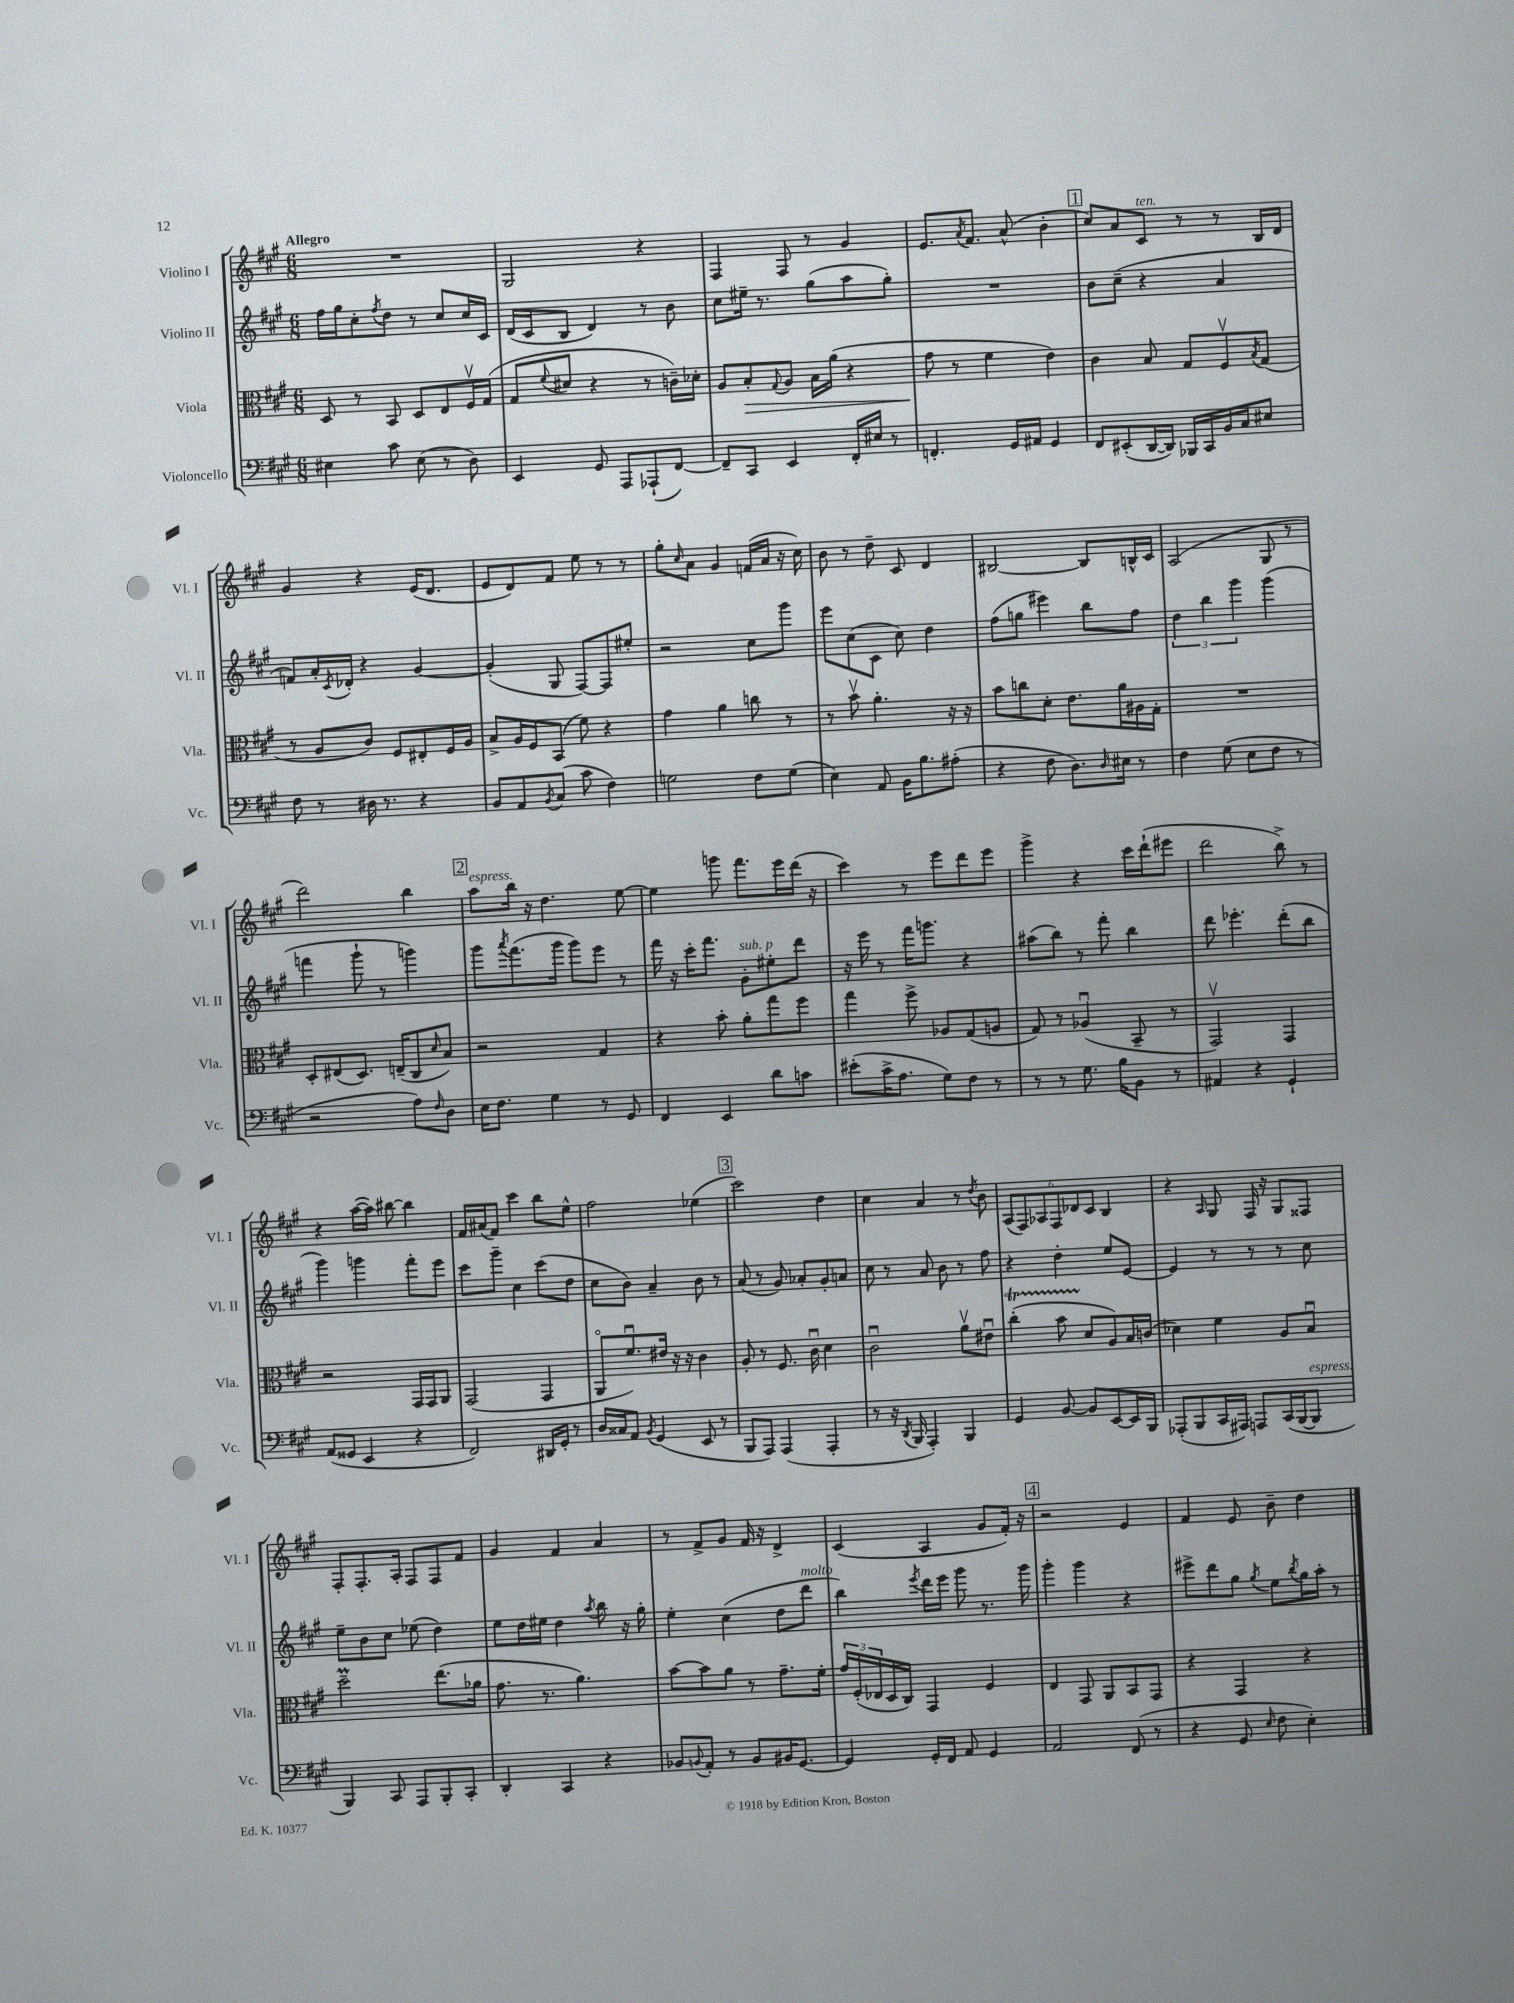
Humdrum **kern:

**kern	**kern	**kern	**kern
*staff4	*staff3	*staff2	*staff1
*clefF4	*clefC3	*clefG2	*clefG2
*k[f#c#g#]	*k[f#c#g#]	*k[f#c#g#]	*k[f#c#g#]
*M6/8	*M6/8	*M6/8	*M6/8
4E#	8D	16ff#	2.r
.	.	16gg#	.
.	8r	8cc#'	.
.	.	8qff#	.
8c#	8BB	8dd	.
(8E#	8D	8r	.
8r	8E	8cc#	.
8D)	16F#v	16cc#	.
.	(16G#	16c#	.
=	=	=	=
4EE	8G#	(16d	2G#
.	.	16c#	.
.	8qqf#	.	.
.	8d#	8B	.
8GG#	4r	4d)	.
8AAA	.	.	.
(8AAA-`	8r	8r	4r
[8FF#)	16c~)	8b	.
.	16d-'	.	.
=	=	=	=
8FF#~]	8A	8cc#	4F#
8CC#	8B'	16ee#~	.
.	.	8.r	.
.	8qqG#	.	.
4EE	8A	.	8F#
.	16B	(8gg#	8r
.	(16a	.	.
16FF#'	4r	8aa	4g#
16E#	.	.	.
8r	.	8gg#')	.
=	=	=	=
4.FF'	8g#	2.r	8.e
.	8r	.	.
.	.	.	8qa
.	.	.	8.f#
.	4f#	.	.
16GG#	.	.	(8a^^
16AA#	.	.	.
4GG#	4e)	.	4b'
=	=	=	=
8FF#	4c#	8b	8cc#)
(8EE#'	.	(8cc#~	8a
[16DD	8B	4r	8c#
16DD])	.	.	.
16BBB-	8G#	.	8r
16CC#	.	.	.
16BB	8F#v	4a	8r
16C#	.	.	.
.	8qB	.	.
8E#	(8G#	.	16B
.	.	.	16d
=	=	=	=
8F#	8r	8f)	4g#
8r	8A	16a'	.
.	.	8qc#	.
.	.	16d-'	.
16D#	8c#)	4r	4r
8.r	.	.	.
.	8F#	.	.
4r	8E#'	[4g#	(16e
.	.	.	8.d
.	16F#	.	.
.	16A	.	.
=	=	=	=
8BB	8B^	(4g#']	8e
8AA	16A	.	8d)
.	16F#	.	.
8qBB	.	.	.
(8C#	(8BB	8G#	8f#
8c#	8f#)	[8F#)	8ee
4F#)	4r	8F#]	8r
.	.	8ee#'	8r
=	=	=	=
2G	4g#	2r	8gg#'
.	.	.	16qqcc#
.	.	.	8a
.	4a	.	4g#
8F#	8cc	8cc#	(16f
.	.	.	16a
(8G	8r	8ggg#	16r
.	.	.	16cc#)
=	=	=	=
4E)	8r	8eee	8b
.	8bv	(8cc#	8r
8AA	4.a'	8c#	8dd~
16BB	.	8cc#)	8c#
8.B	.	.	.
.	.	4dd	4d
(8A#'	16r	.	.
.	16r	.	.
=	=	=	=
4r	8b	(8ff#	[2B#
.	8cc	8gg	.
8F#	8d'	4eee#)	.
8.D)	8.e	.	.
.	.	8bb	8B#]
16qqD	.	.	.
16E#	16a	.	.
8r	16A#	8ff#	16B^^
.	16G#'	.	16c#
=	=	=	=
4F#	2.r	6dd	(2A
.	.	6bb	.
(8G#	.	.	.
.	.	6ggg#	.
8E	.	.	.
8F#	.	(4ggg#	8G#
8r	.	.	8r
=	=	=	=
2r	8D'	4fff	2ddd)
.	(8E#	.	.
.	8.D)	8ggg#`	.
.	.	8r	.
.	(16E~	.	.
8A)	8C#	4ggg)	4bb
16qqF#	16qqd	.	.
8D	8B)	.	.
=	=	=	=
16E	2r	8ggg#	8aa
8.F#	.	.	.
.	.	8qaaa	.
.	.	(8.fff#	16bb
.	.	.	16r
4G#	.	.	4.dd
.	.	16ggg#	.
.	.	8ggg#)	.
8r	4G#	8eee	.
8GG#	.	8r	[8ee
=	=	=	=
4FF#	4r	16fff#	4ee]
.	.	16r	.
.	.	16ccc#'	.
.	.	8.fff#	.
4EE	8b'	.	8ggg
.	8a'	8g#'	8.fff#
8d	8gg#	8ee#'	.
.	.	.	16eee
8c	8ff#	8ddd	(16ddd
.	.	.	16r
=	=	=	=
(8e#'	4gg#	16r	4ccc#)
.	.	16eee	.
16c#^	.	8r	.
8.A	.	.	.
.	8ff#^	16fff#	8r
.	.	8.ggg	.
8G#)	8A-	.	8eee
8F#	(8G#	4r	8ddd
8r	8A	.	8eee
=	=	=	=
8r	8G#)	(8aa#	4ggg#^
8r	8r	8bb)	.
8.G#	(4A-u	8r	4r
.	.	8fff#'	.
16B	.	.	.
8BB	8BB~	4bb	16ccc#
.	.	.	(16ddd`
8r	8r	.	8eee#
=	=	=	=
4AA#	2GG#v)	8ddd	2ddd
.	.	4.eee-'	.
4r	.	.	.
4GG#`	4GG#	(8ddd'	8bb^)
.	.	8bb	8r
=	=	=	=
(8AA	2r	4ggg#)	4r
8GG##	.	.	.
4EE	.	4ggg	([16aa
.	.	.	16aa])
.	.	.	[8bb#
4r	16GG#	8fff#'	4bb#]
.	16GG#	.	.
.	8AA	8eee	.
=	=	=	=
2FF#)	(2GG#	8ccc#	16f#
.	.	.	(16a#
.	.	8ggg#~	8f#)
.	.	4cc#	4ccc#
16DD#	4GG#	(8ccc#	8bb
16GG#'	.	.	.
8r	.	8dd	8ee^^
=	=	=	=
16D	8AAo	8cc#	2ff#
16C##	.	.	.
8AA	8.f#u)	8b)	.
8qBB	.	.	.
(4GG#	.	4a~	.
.	16e#	.	.
.	16r	.	.
.	16r	.	.
8EE	4c#	8b	(4ee-
8r	.	8r	.
=	=	=	=
8BBB	8A'	(8a	2ccc#)
8AAA)	8r	8r	.
(4AAA	8.F#	8g#)	.
.	.	8a-'	.
.	16c#u	.	.
4AAA'	4d	8g#'	4dd
.	.	8a	.
=	=	=	=
8r	2c#u	8cc#	4cc#
16r	.	8r	.
8qDD	.	.	.
16BBB	.	.	.
4AAA')	.	8a	4a
.	.	8b	.
4BBB	8av	8r	8r
.	.	.	8qdd
.	8e#u	8ff#	8b
=	=	=	=
4GG#	(4cc#'	4r	(12A
.	.	.	12F#)
.	.	.	12A-
[8BB	8b	4dd'	12F#
.	.	.	12d-
8BB]	8d	.	.
.	.	.	12c#
[8EE	8A)	8ee	4B
16EE]	16B	[8e	.
16BBB	(16c	.	.
=	=	=	=
(8AAA-'	4d-)	4e]	4r
8BBB	.	.	.
.	.	.	16qqA
16CC#	4f#	8r	8G#
16AAA#)	.	.	.
8AAA	.	8r	16F#
.	.	.	16r
(16CC#	8A	8r	8G#
[16BBB	.	.	.
8BBB]	8Bu	8cc#	8F##
=	=	=	=
4BBB)	2dd~	8ee~	8F#'
.	.	8b	8.F#'
8CC#	.	8cc#	.
.	.	.	16A'
8AAA	.	(8ee-	8F#
8BBB'	(8.ee	4dd)	8F#
8CC#'	.	.	8f#
.	16a-	.	.
=	=	=	=
4DD'	8.g#	8ee	4g#
.	.	16dd	.
.	8.r	16ee#	.
4CC#	.	4dd	4f#
.	4.a)	.	.
.	.	8qaa	.
4r	.	8bb	4a
.	.	16r	.
.	.	16gg#'	.
=	=	=	=
8BB-	[8b	4ee'	8r
8qqBB	.	.	.
8AA'	8b]	.	8f#^
8r	8a	(4cc#	8g#
8BB	8r	.	16f#
.	.	.	16r
16BB#	8.g#~	8dd	4d^
[8.GG#	.	.	.
.	.	8ddd	.
.	16f#'	.	.
=	=	=	=
4GG#]	24g#	4bb)	(4c#
.	(24F#'	.	.
.	24E-	.	.
.	16D	.	.
.	16C#)	.	.
.	.	8qeee	.
16GG#'	4GG#	16ddd	4A
16FF#	.	16eee	.
8AA	.	8ggg#	.
4GG#	4F#	8.r	8g#
.	.	.	16f#')
.	.	16ggg#	16r
=	=	=	=
2AA	4E	4ggg#'	2r
.	8GG#	4ggg#	.
.	8AA	.	.
(8FF#	8BB	4r	4e
8r	8GG#	.	.
=	=	=	=
4r	4r	8eee#^	4f#
.	.	8ddd	.
8GG#	4GG#	8gg#	8e
16qqE	.	8qgg#	.
8F#	.	8ee	8b~
.	.	8qbb	.
4E')	4r	16gg#	4dd
.	.	16aa'	.
.	.	8r	.
==	==	==	==
*-	*-	*-	*-
